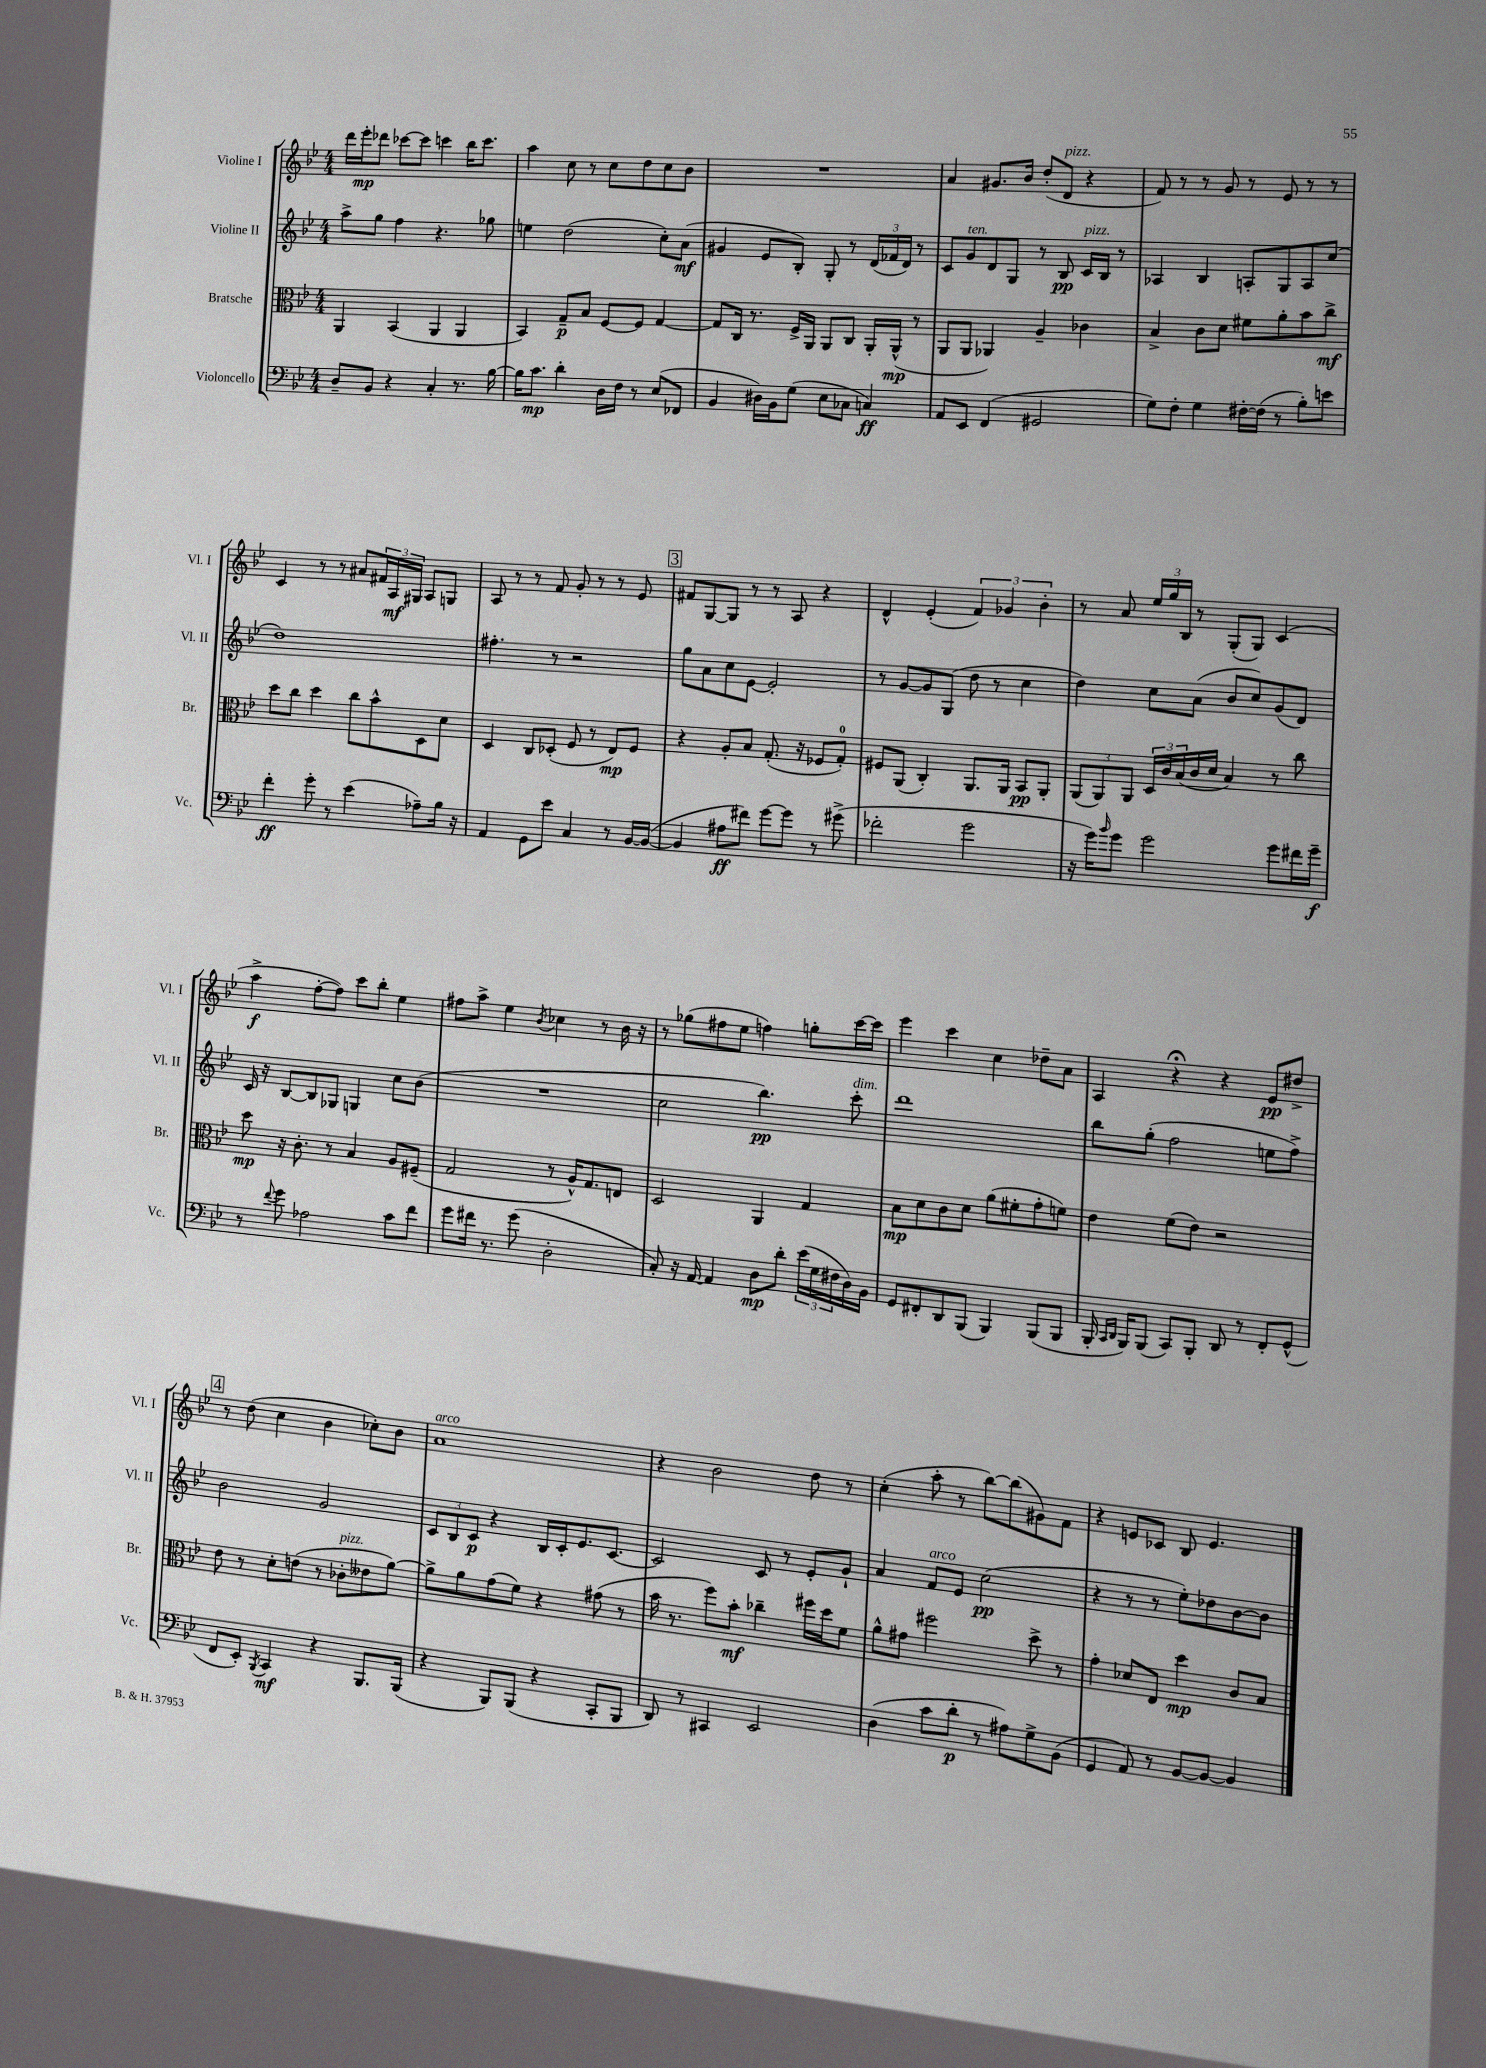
<<
\new StaffGroup <<
\new Staff = "s0" \with { instrumentName = "Violine I" shortInstrumentName = "Vl. I" } {
    \clef treble \key bes \major \numericTimeSignature \time 4/4
    d'''16 ees'''16-.\mp des'''8 ces'''8~ ces'''8 c'''4 bes''16 c'''8. |
    a''4 c''8 r8 c''8 d''8 c''8 bes'8 |
    R1 |
    a'4 gis'8. bes'16 d''8-.( d'8^\markup { \italic "pizz." } r4 |
    f'8) r8 r8 g'8 r8 ees'8 r8 r8 |
    c'4 r8 r8 ais'8 \tuplet 3/2 { fis'16 a16\mf gis16 } a8 g8 |
    a8 r8 r8 f'8 g'8-. r8 r8 ees'8 |
    \mark \markup { \box "3" } fis'8 g8~ g8 r8 r8 a8 r4 |
    d'4-^ ees'4-.( \tuplet 3/2 { f'4) ges'4 bes'4-. } |
    r8 a'8 \tuplet 3/2 { ees''16 g''16 bes16 } r8 g8-.( g8) c'4( |
    a''4->\f f''8~-. f''8) c'''8 bes''8-. ees''4 |
    fis''8 a''8-> ees''4 \acciaccatura { bes'8 } ces''4 r8 bes'16 r16 |
    r8 ges''8( fis''8 ees''8 f''4) g''8-. c'''16~ c'''16 |
    ees'''4 c'''4 c''4 des''8-- a'8 |
    a4 r4\fermata r4 ees'8\pp dis''8-> |
    \mark \markup { \box "4" } r8 d''8( c''4 bes'4 ces''8-.) bes'8 |
    a'1^\markup { \italic "arco" } |
    r4 bes'2 d''8 r8 |
    c''4-.( a''8-. r8 bes''8~) bes''8( gis'8) f'8 |
    r4 e'8 ces'8 bes8 e'4. \bar "|." |
}
\new Staff = "s1" \with { instrumentName = "Violine II" shortInstrumentName = "Vl. II" } {
    \clef treble \key bes \major \numericTimeSignature \time 4/4
    a''8-> g''8 f''4 r4. ges''8 |
    e''4 d''2( c''8-.) a'8\mf( |
    gis'4 ees'8 bes8-.) g8-. r8 \tuplet 3/2 { d'16( fes'16 d'16) } r8 |
    c'8 g'8^\markup { \italic "ten." } d'8 g8 r8 bes8\pp c'16^\markup { \italic "pizz." } bes16 r8 |
    aes4 bes4 a8-. g8 a8 c''8( |
    d''1) |
    fis''4.-. r8 r2 |
    \mark \markup { \box "3" } g''8 a'8 c''8 ees'8~ ees'2-. |
    r8 g'8~ g'8 g8( d''8 r8 c''4 |
    d''4) c''8 a'8( bes'8 c''8) g'8( d'8) |
    c'16 r16 bes8~ bes8 ges8 g4 c''8 bes'8( |
    R1 |
    c''2 bes''4.\pp) c'''8-.^\markup { \italic "dim." } |
    d'''1 |
    bes''8 g''8-.( f''2 e''8 f''8->) |
    \mark \markup { \box "4" } bes'2 g'2 |
    \tuplet 3/2 { c'8 bes8 c'8\p } r4 bes16 c'16-. ees'8. c'8.~ |
    c'2 c'8 r8 ees'8-. g'8-! |
    a'4 f'8^\markup { \italic "arco" } ees'8 c''2\pp( |
    r4 r8 r8 ees''8-.) des''8 bes'8~ bes'8 \bar "|." |
}
\new Staff = "s2" \with { instrumentName = "Bratsche" shortInstrumentName = "Br." } {
    \clef alto \key bes \major \numericTimeSignature \time 4/4
    a,4 bes,4( a,4 a,4 |
    bes,4) g8--\p bes8 f8~ f8 g4~ |
    g8 c16 r8. f16-> a,16 a,8 c8 a,16-. a,16-^\mp( r8 |
    a,8 a,8 aes,4) a4-- ces'4 |
    bes4-> c'8 d'8 fis'8 a'8-. bes'8 c''8->\mf |
    d''8 c''8 d''4 c''8 bes'8-^ d8 d'8 |
    d4 c8 des8-.( f8 r8 ees8\mp) f8 |
    \mark \markup { \box "3" } r4 a8-. bes8 g8.-.( r16 fes8 g8-0-.) |
    fis8 a,8( c4-.) a,8. a,16 bes,8\pp a,8-. |
    \tuplet 3/2 { a,8( a,8) a,8 } \tuplet 3/2 { d16 c'16 bes16( } c'16 d'16 bes4) r8 c''8 |
    d''8\mp r16 c'8.-. r8 bes4 a8 fis8--( |
    g2 r8 a16-^) g8. e8 |
    d2 a,4 g4 |
    bes8\mp d'8 c'8 d'8 a'8( fis'8-. g'8-. f'8) |
    ees'4 f'8( ees'8) r2 |
    \mark \markup { \box "4" } ees'8 r8 d'8-. e'8( r8 ces'8-.^\markup { \italic "pizz." } eeses'8 a'8~) |
    a'8-> a'8 g'8( f'8) r4 gis'8( r8 |
    bes'16 r8. f''8) bes'8-.\mf ces''4-- fis''16 d''16 f'8 |
    a'8-^ gis'8 fis''2 d''8-> r8 |
    g'4-. des'8 ees8 d''4\mp c'8 bes8 \bar "|." |
}
\new Staff = "s3" \with { instrumentName = "Violoncello" shortInstrumentName = "Vc." } {
    \clef bass \key bes \major \numericTimeSignature \time 4/4
    d8-- bes,8 r4 c4-. r8. bes16~ |
    bes16 c'8.\mp d'4-. d16 f16 r8 ees8( fes,8 |
    bes,4 dis16) bes,16 g8( ees8 ces8 c4\ff) |
    a,8 ees,8 f,4( gis,2 |
    g8) f8-. g4 fis16~-. fis16( r8 bes8-.) e'8 |
    f'4-.\ff g'8-. r8 ees'4( aes8--) bes16 r16 |
    a,4 g,8 ees'8 c4 r8 bes,16~ bes,16~( |
    \mark \markup { \box "3" } bes,4 ais8\ff fis'8) g'8~ g'8 r8 gis'8->( |
    fes'2-. g'2 |
    r16 g'16) \grace { bes'16 } g'8 g'2 g'8 fis'16 g'16--\f |
    r8 \appoggiatura { f'8 } g'8 aes2 c'8 f'8 |
    g'8 fis'16 r8. g'8( d2-. |
    c8-.) r16 a,16~ a,4 d8\mp d'8-. \tuplet 3/2 { ees'16( g16 fis16 } d16) bes,16 |
    g,8 fis,8-. d,8 bes,,8( bes,,4) bes,,8( bes,,8 |
    bes,,16-. \grace { c,16 d,16 } bes,,16) bes,,8( c,8) bes,,8-. d,8 r8 f,8-. g,8-^( |
    \mark \markup { \box "4" } f,8 ees,8-.) \acciaccatura { bes,,8 } c,4\mf r4 bes,,8. bes,,16( |
    r4 bes,,8) bes,,8( r4 c,8-. bes,,8 |
    d,8) r8 cis,4 ees,2 |
    d4( c'8 d'8-.\p r8 ais8) g8-> bes,8( |
    g,4 a,8) r8 bes,8~ bes,8~ bes,4 \bar "|." |
}
>>
>>
\layout { \context { \Score \remove "Bar_number_engraver" } }
